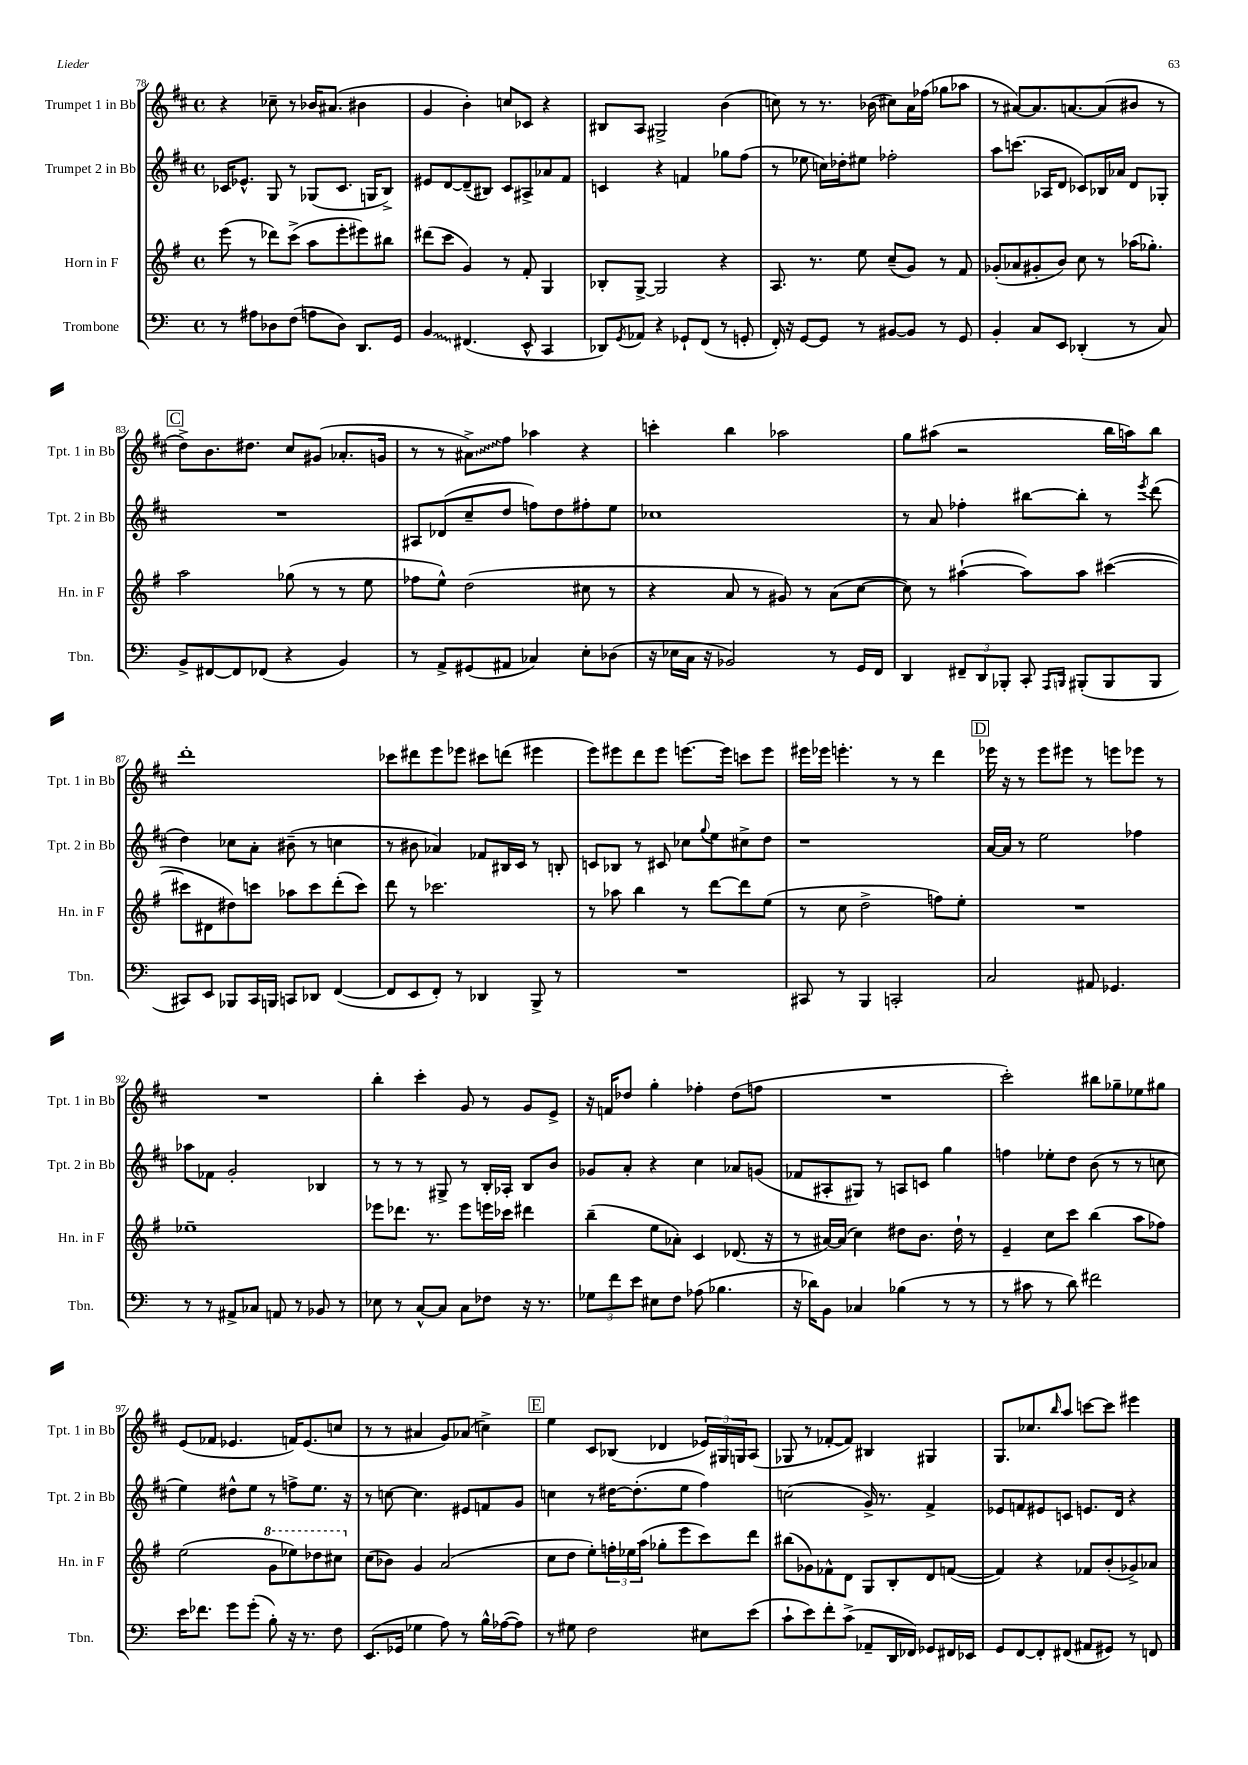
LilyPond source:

<<
\new StaffGroup <<
\new Staff = "s0" \with { instrumentName = "Trumpet 1 in Bb" shortInstrumentName = "Tpt. 1 in Bb" } {
    \clef treble \key d \major \defaultTimeSignature \time 4/4
    r4 ces''8-- r8 bes'16 ais'8.( bis'4 |
    g'4 b'4-.) c''8 ces'8 r4 |
    bis8 a8 gis2-> b'4( |
    c''8) r8 r8. bes'16( cis''8) a'16 fes''16( ges''8 aes''8 |
    r8 ais'8~) ais'8. a'8.~ a'8( bis'8 r8 |
    \mark \markup { \box "C" } d''8->) b'8. dis''8. cis''8 gis'8( aes'8.-. g'16 |
    r8 r8 \once \override Glissando.style = #'zigzag ais'8->\glissando) fis''8 aes''4 r4 |
    c'''4-. b''4 aes''2 |
    g''8 ais''8( r2 b''16 a''16) b''8 |
    d'''1-. |
    ces'''8 dis'''8 e'''8 ees'''8 cis'''8 d'''8( eis'''4 |
    e'''8) eis'''8 d'''8 eis'''8 e'''8.~ e'''16 c'''8 e'''8 |
    eis'''16 ees'''16 e'''4.-. r8 r8 d'''4 |
    \mark \markup { \box "D" } ees'''16 r16 r8 ees'''8 eis'''8 r8 e'''8 ees'''8 r8 |
    R1 |
    b''4-. cis'''4-. g'8 r8 g'8 e'8-> |
    r16 f'16 des''8 g''4-. fes''4-. des''8( f''8 |
    R1 |
    cis'''2-.) bis''8 ges''8-- ees''8 gis''8 |
    e'8( fes'8 ees'4. f'16) ees'8.( c''8 |
    r8 r8 ais'4 g'8) aes'8( c''4->) |
    \mark \markup { \box "E" } e''4 cis'8 bes8( des'4 \tuplet 3/2 { ees'16) gis16 g16 } a8( |
    ges8 r8 fes'8~-. fes'8) bis4 gis4 |
    g8. ces''8. \grace { b''16 } a''8 c'''8~ c'''8 eis'''4 \bar "|." |
}
\new Staff = "s1" \with { instrumentName = "Trumpet 2 in Bb" shortInstrumentName = "Tpt. 2 in Bb" } {
    \clef treble \key d \major \defaultTimeSignature \time 4/4
    ces'16 ees'8.-^ g8 r8 ges8( ces'8. g16 b8->) |
    eis'8 d'8~ d'8--( bis8) cis'8 ais8-> aes'8 fis'8 |
    c'4 r4 f'4 ges''8 fis''8( |
    r8 ees''8 c''16) des''16-. eis''8 fes''2-. |
    a''8 c'''8.( aes16 d'8 ces'8) bes16 aes'16 d'8 ges8-. |
    \mark \markup { \box "C" } R1 |
    ais8 des'8( cis''8-- d''8 f''8) d''8 fis''8-. e''8 |
    ces''1 |
    r8 a'8 fes''4-. bis''8~ bis''8-. r8 \acciaccatura { e'''8 } d'''8( |
    d''4) ces''8 a'8-. bis'8--( r8 c''4 |
    r8 bis'8 aes'4) fes'8 bis16 cis'16 r8 b8-. |
    c'8 bes8 r8 cis'8 ces''8 \appoggiatura { g''8 } e''8 cis''8-> d''8 |
    r1 |
    \mark \markup { \box "D" } a'16~ a'16 r8 e''2 fes''4 |
    aes''8 fes'8 g'2-. bes4 |
    r8 r8 r8 gis8-> r8 b16-. aes16-. b8 b'8 |
    ges'8 a'8-. r4 cis''4 aes'8 g'8( |
    fes'8 ais8-. gis8) r8 a8 c'8 g''4 |
    f''4 ees''8-. d''8 b'8( r8 r8 c''8 |
    e''4) dis''8-^ e''8 r8 f''8-> e''8. r16 |
    r8 c''8~ c''4. eis'8 f'8 g'8 |
    \mark \markup { \box "E" } c''4 r8 dis''16~ dis''8.-.( e''8 fis''4) |
    c''2( g'16->) r8. fis'4-> |
    ees'8 f'8 eis'8 c'8 e'8. d'16 r4 \bar "|." |
}
\new Staff = "s2" \with { instrumentName = "Horn in F" shortInstrumentName = "Hn. in F" } {
    \clef treble \key g \major \defaultTimeSignature \time 4/4
    e'''8( r8 des'''8) c'''8->( a''8 e'''8-. eis'''8) bis''8 |
    dis'''8( c'''8 g'4) r8 fis'8-. g4 |
    bes8-. g8~-> g2 r4 |
    a8. r8. e''8 c''8--( g'8) r8 fis'8 |
    ges'8-.( aes'8 gis'8-. b'8) c''8 r8 aes''16( ges''8.-.) |
    \mark \markup { \box "C" } a''2 ges''8( r8 r8 e''8 |
    fes''8 e''8-^) d''2( cis''8 r8 |
    r4 a'8 r8 gis'8) r8 a'8( c''8~ |
    c''8) r8 ais''4~-!( ais''8) ais''8 cis'''4~( |
    cis'''8 dis'8 dis''8) c'''8 aes''8 c'''8 d'''8-.( c'''8) |
    d'''8 r8 ces'''2. |
    r8 aes''8 b''4 r8 d'''8~ d'''8 e''8( |
    r8 c''8 d''2-> f''8) e''8-. |
    \mark \markup { \box "D" } R1 |
    ees''1-- |
    ees'''8 des'''8. r8. ees'''8 e'''16 ces'''16 dis'''4 |
    b''4--( e''8 aes'8-.) c'4 des'8.( r16 |
    r8 ais'16~) ais'16( c''4) dis''8 b'8. dis''16-! r8 |
    e'4-- c''8 c'''8 b''4( a''8 fes''8) |
    e''2( \ottava #1 g''8 ees'''8) des'''8 cis'''8 \ottava #0 |
    c''8( bes'8) g'4 a'2( |
    \mark \markup { \box "E" } c''8 d''8 e''8-.) \tuplet 3/2 { f''16-. ees''16 a''16( } ges''8-. e'''8 c'''8) d'''8 |
    bis''8( ges'8) fes'8-^ d'8 g8 b8-. d'8 f'8~( |
    f'4) r4 fes'8 b'8-.( ges'8->) aes'8 \bar "|." |
}
\new Staff = "s3" \with { instrumentName = "Trombone" shortInstrumentName = "Tbn." } {
    \clef bass \key c \major \defaultTimeSignature \time 4/4
    r8 ais8 des8 f8( a8 des8) d,8. g,16 |
    \once \override Glissando.style = #'zigzag b,4\glissando fis,4.( e,8-^ c,4 |
    des,8) \acciaccatura { g,8 } aes,8 r4 ges,8-! f,8( r8 g,8-. |
    f,16-.) r16 g,8~ g,8 r8 bis,8~ bis,8 r8 g,8 |
    b,4-. c8 e,8 des,4-.( r8 c8) |
    \mark \markup { \box "C" } b,8-> fis,8~ fis,8 fes,8( r4 b,4) |
    r8 a,8-> gis,8( ais,8 ces4) e8-. des8( |
    r16 ees16 c16 r16 bes,2) r8 g,16 f,16 |
    d,4 \tuplet 3/2 { fis,8-- d,8 bes,,8-. } c,8-. \grace { a,,16 b,,16 } bis,,8-.( bis,,8 bis,,8 |
    cis,8) e,8 bes,,8 cis,16 b,,16 c,8 des,8 f,4~( |
    f,8 e,8 f,8-.) r8 des,4 b,,8-> r8 |
    R1 |
    cis,8 r8 b,,4 c,2-. |
    \mark \markup { \box "D" } c2 ais,8 ges,4. |
    r8 r8 ais,8-> ces8 a,8 r8 bes,8 r8 |
    ees8 r8 c8~-^ c8 c8 fes8 r16 r8. |
    \tuplet 3/2 { ges8 f'8 e'8 } eis8 f8 aes8( bes4. |
    r16 des'16) b,8 ces4 bes4( r8 r8 |
    r8 cis'8 r8 d'8) fis'2 |
    e'16 fes'8. g'8 g'8-.( b8-.) r16 r8. f8 |
    e,8.( ges,16 ges4 a8) r8 b16-^ aes16~( aes8) |
    \mark \markup { \box "E" } r8 gis8 f2 eis8 e'8( |
    c'8-! e'8) f'8-. c'8->( aes,8-- d,16 fes,16) ges,8 fis,16 ees,16 |
    g,8 f,8~ f,8-. fis,8( ais,8 gis,8) r8 f,8 \bar "|." |
}
>>
>>
\layout { \context { \Score currentBarNumber = #78 } }
